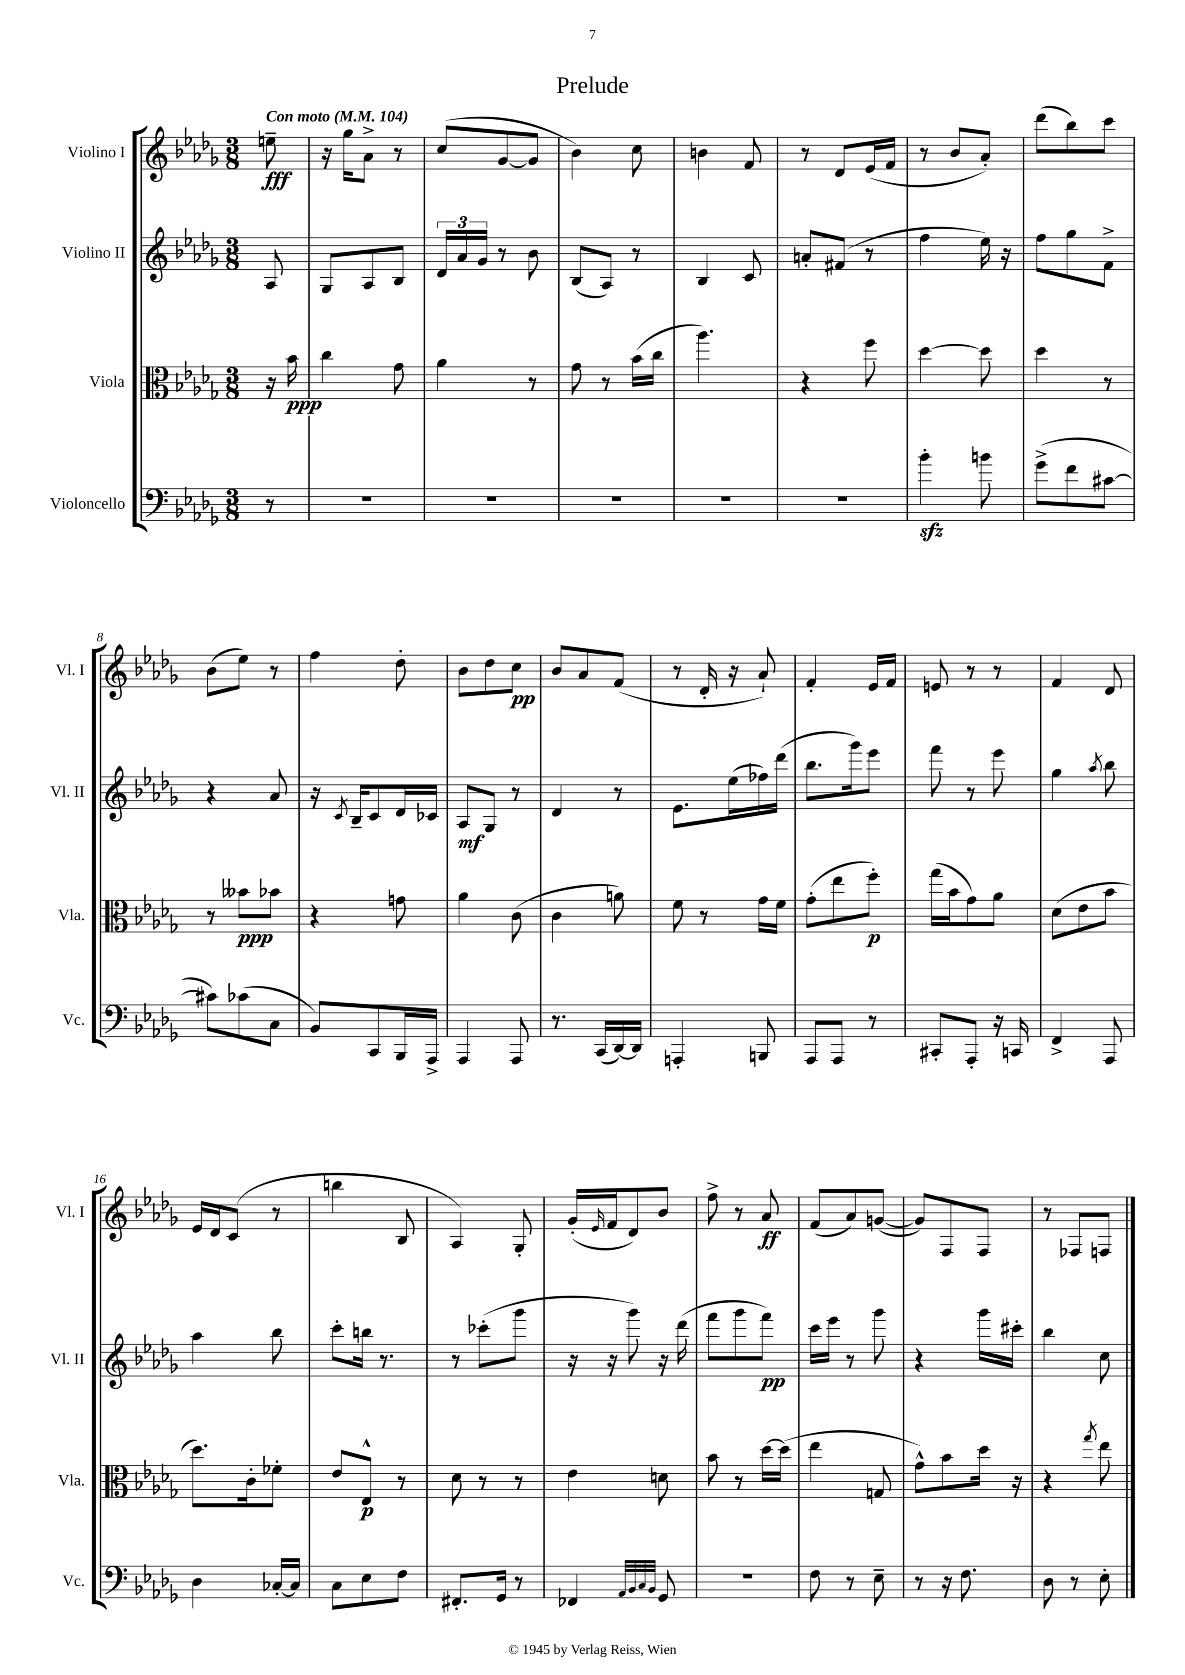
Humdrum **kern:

**kern	**kern	**kern	**kern
*staff4	*staff3	*staff2	*staff1
*clefF4	*clefC3	*clefG2	*clefG2
*k[b-e-a-d-g-]	*k[b-e-a-d-g-]	*k[b-e-a-d-g-]	*k[b-e-a-d-g-]
*M3/8	*M3/8	*M3/8	*M3/8
*MM104	*MM104	*MM104	*MM104
8r	16r	8A-	8ee~
.	16b-	.	.
=	=	=	=
4.r	4cc	8G-	16r
.	.	.	16gg-
.	.	8A-	8a-^
.	8g-	8B-	8r
=	=	=	=
4.r	4a-	24d-	(8cc
.	.	24a-	.
.	.	24g-	.
.	.	8r	[8g-
.	8r	8b-	8g-]
=	=	=	=
4.r	8g-	(8B-	4b-)
.	8r	8A-)	.
.	(16b-	8r	8cc
.	16cc	.	.
=	=	=	=
4.r	4.aa-)	4B-	4b
.	.	8c	8f
=	=	=	=
4.r	4r	8a'	8r
.	.	(8f#	8d-
.	8ff	8r	(16e-
.	.	.	16f
=	=	=	=
4b-'	[4dd-	4ff	8r
.	.	.	8b-
8b	8dd-]	16ee-)	8a-')
.	.	16r	.
=	=	=	=
(8g-^	4dd-	8ff	(8ddd-
8f	.	8gg-	8bb-)
[8c#	8r	8f^	8ccc
=	=	=	=
8c#])	8r	4r	(8b-
(8c-	8b--	.	8ee-)
8C	8b-	8a-	8r
=	=	=	=
8BB-)	4r	16r	4ff
.	.	8qc	.
.	.	16B-~	.
8CC	.	8c	.
16BBB-	8g	16d-	8dd-'
16AAA-^	.	16c-	.
=	=	=	=
4AAA-	4a-	8A-	8b-
.	.	8G-	8dd-
8AAA-	(8c	8r	8cc
=	=	=	=
8.r	4c	4d-	8b-
.	.	.	8a-
(16CC	.	.	.
[16DD-)	8a)	8r	(8f
16DD-]	.	.	.
=	=	=	=
4AAA'	8f	8.e-	8r
.	8r	.	16d-'
.	.	(16ee-	16r
8BBB	16g-	16ff-)	8a-`)
.	16f	(16ddd-	.
=	=	=	=
8AAA-	(8g-'	8.bb-	4f'
8AAA-	8ee-	.	.
.	.	16ggg-)	.
8r	8ff')	8eee-	16e-
.	.	.	16f
=	=	=	=
8CC#'	(16gg-	8fff	8e
.	16b-	.	.
8AAA-'	8g-)	8r	8r
16r	8a-	8eee-	8r
16CC	.	.	.
=	=	=	=
4FF^	(8d-	4gg-	4f
.	8e-	.	.
.	.	8qaa-	.
8AAA-	8b-	8bb-	8d-
=	=	=	=
4D-	8.dd-)	4aa-	16e-
.	.	.	16d-
.	.	.	(8c
.	16c'	.	.
[16C-'	8f-'	8bb-	8r
16C-]	.	.	.
=	=	=	=
8C	8e-	8ccc'	4bb
8E-	8E-^^	16bb	.
.	.	8.r	.
8F	8r	.	8B-
=	=	=	=
8.FF#'	8d-	8r	4A-)
.	8r	(8ccc-'	.
16GG-	.	.	.
8r	8r	8ggg-	8G-'
=	=	=	=
4FF-	4e-	16r	(16g-'
.	.	.	16qqe-
.	.	16r	16f
.	.	8ggg-)	8d-)
32qqAA-	.	.	.
32qqBB-	.	.	.
32qqC	.	.	.
32qqBB-	.	.	.
8GG-	8d	16r	8b-
.	.	(16ddd-	.
=	=	=	=
4.r	8b-	8fff	8ff^
.	8r	8ggg-	8r
.	[16dd-	8fff)	8a-
.	(16dd-]	.	.
=	=	=	=
8F	4ee-	16ccc	(8f
.	.	16eee-	.
8r	.	8r	8a-)
8E-~	8G	8ggg-	([8g
=	=	=	=
8r	8g-^^)	4r	8g])
16r	8b-	.	8F
8.F	.	.	.
.	16dd-	16ggg-	8F
.	16r	16ccc#'	.
=	=	=	=
8D-	4r	4bb-	8r
8r	.	.	8F-
.	8qgg-	.	.
8E-'	8ee-	8cc	8F
==	==	==	==
*-	*-	*-	*-
